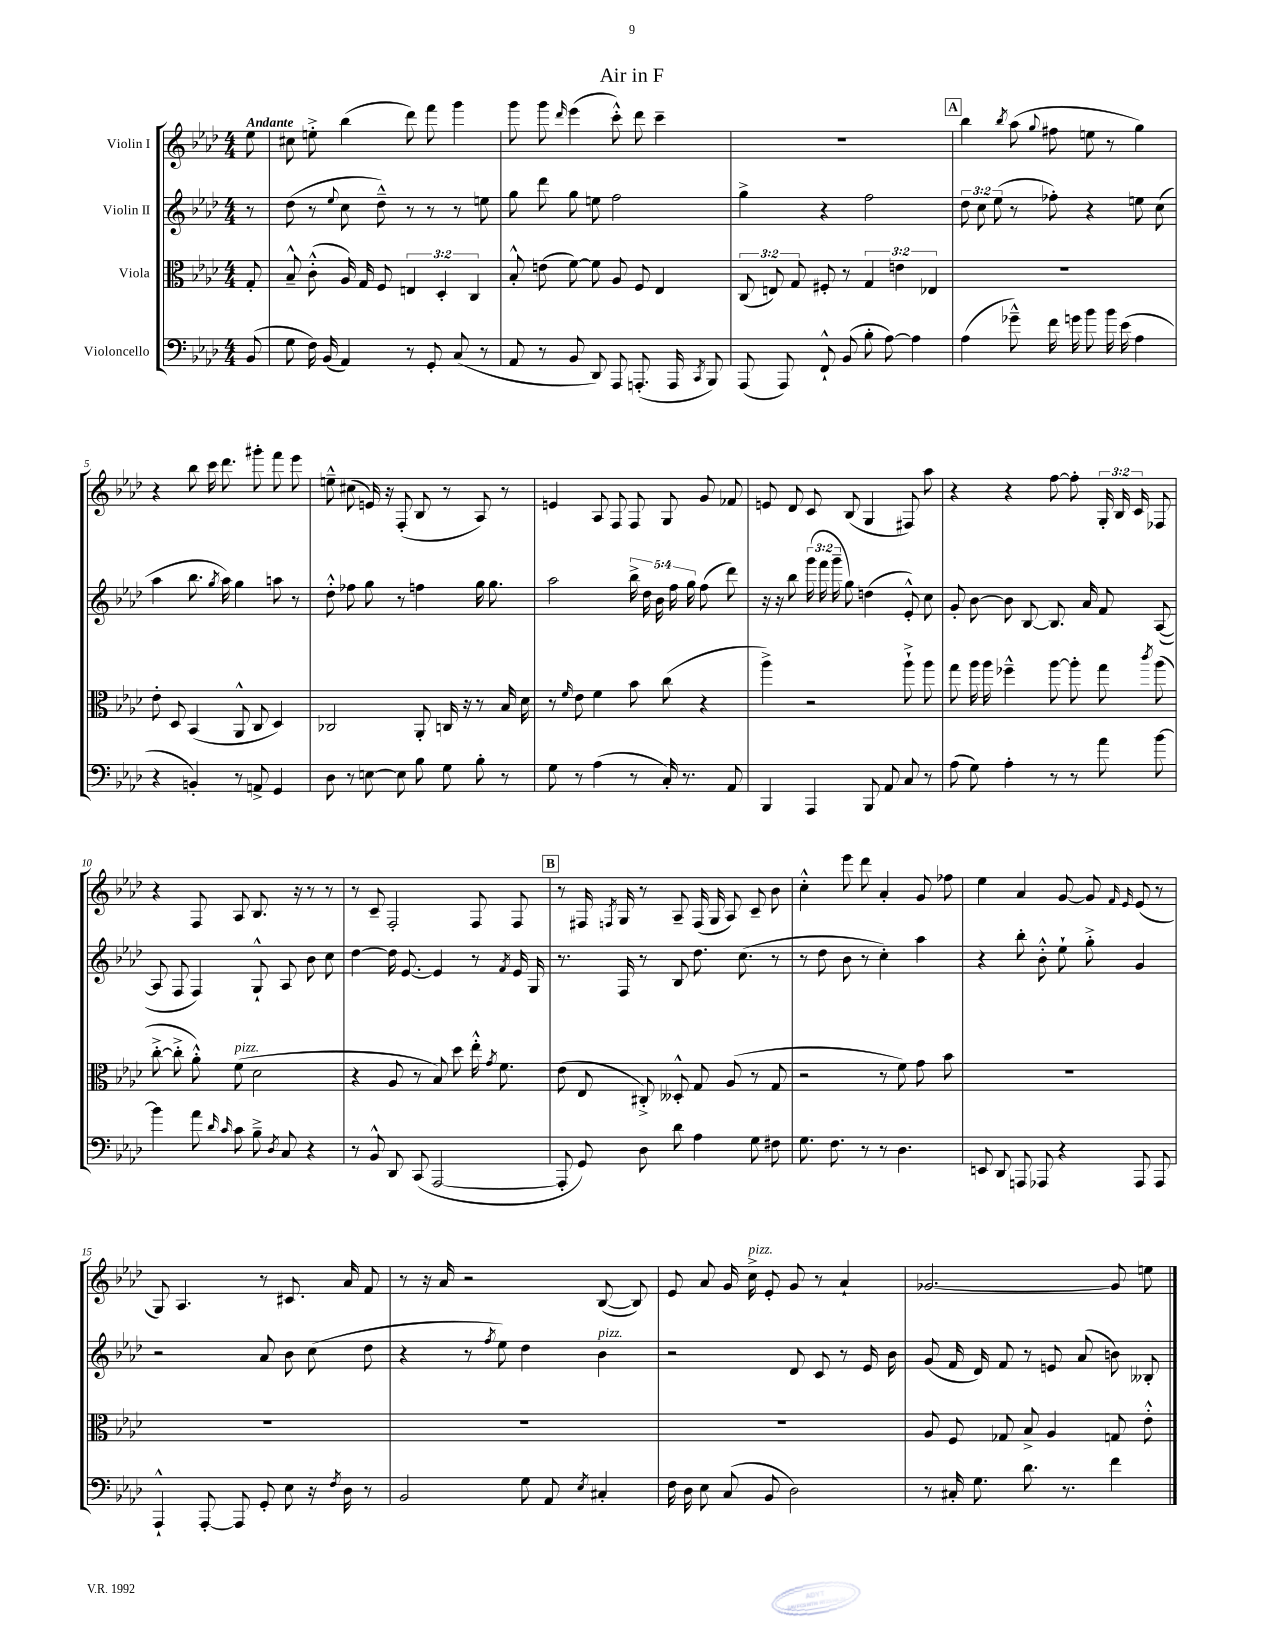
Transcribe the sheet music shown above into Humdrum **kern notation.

**kern	**kern	**kern	**kern
*part4	*part3	*part2	*part1
*staff4	*staff3	*staff2	*staff1
*I"Violoncello	*I"Viola	*I"Violin II	*I"Violin I
*clefF4	*clefC3	*clefG2	*clefG2
*k[b-e-a-d-]	*k[b-e-a-d-]	*k[b-e-a-d-]	*k[b-e-a-d-]
*M4/4	*M4/4	*M4/4	*M4/4
=	=	=	=
!	!	!	!LO:TX:a:B:t=Andante
(8BB-/	8G'/	8r	8ee-\
=1	=1	=1	=1
8G\	8B-~^^/	(8dd-\	8cc#X\
16F\)	(8c'^^\	8r	8een'^\
(16BB-/	.	.	.
.	.	8qqee-/	.
4AA-/)	16A-/)	8cc\	(4bb-\
.	16G/	.	.
.	8F/	8dd-~^^\)	.
8r	6En/	8r	8ddd-\)
8GG'/	.	8r	8fff\
.	6D-'/	.	.
(8C/	.	8r	4ggg\
.	6C/	.	.
8r	.	8een\	.
=2	=2	=2	=2
8AA-/	8B-'^^/	8gg\	8ggg\
8r	(8en\	8ddd-\	8ggg\
.	.	.	16qqddd-/
8BB-/	[8f\)	8gg\	(4eee-\
8DD-/)	8f\]	8een\	.
8AAA-/	8A-/	2ff\	8ccc'^^\)
(8.AAAn'/	8F/	.	8ddd-\
.	4E-/	.	4ccc~\
16AAA/	.	.	.
8qCC/	.	.	.
8BBB-/)	.	.	.
=3	=3	=3	=3
(8AAA-/	(12C/	4gg^\	1r
.	12En/)	.	.
8AAA-/)	.	.	.
.	12G/	.	.
8FF`^^/	8F#X'/	4r	.
(8BB-/	8r	.	.
8B-'\	6G/	2ff\	.
[8A-\)	.	.	.
.	6en\	.	.
4A-\]	.	.	.
.	6E-X/	.	.
!!LO:REH:place=s1:t=A
=4	=4	=4	=4
(4A-\	1r	12dd-\	4bb-\
.	.	12cc\	.
.	.	(12ee-\	.
.	.	.	8qbb-/
8g-X~^^\)	.	8r	(8aa-\
.	.	.	8qqgg/
16f\	.	8ff-X'\)	8ff#X\
16gn\	.	.	.
8b-\	.	4r	8een\
16b-\	.	.	8r
(16e-\	.	.	.
4A-\	.	8een\	4gg\)
.	.	(8cc\	.
!!LO:LB:g=z
=5	=5	=5	=5
4r	8e-'\	4aa-\	4r
.	8D-/	.	.
4BBn'/)	(4BB-/	8.bb-\	8bb-\
.	.	.	16ccc\
.	.	8qgg/	.
.	.	16aa-\)	8.ddd-\
8r	8AA-^^/	4gg\	.
8AAn^/	8C/	.	8ggg#X'\
4GG/	4D-/)	8aan\	8fff\
.	.	8r	8eee-\
=6	=6	=6	=6
8D-\	2C-X/	8dd-'^^\	8een~^^\
8r	.	8ff-X\	(8cc#X\
[8En\	.	8gg\	16en/)
.	.	.	16r
8E\]	.	8r	(8F'/
8B-\	8AA-'/	4ffn\	8B-/
8G\	16Cn/	.	8r
.	16r	.	.
8B-'\	8r	16gg\	8A-/)
.	.	8.gg\	.
8r	16B-/	.	8r
.	16d-\	.	.
=7	=7	=7	=7
8G\	8r	2aa-\	4en/
.	16qqf/	.	.
8r	8e-\	.	.
(4A-\	4f\	.	8A-/
.	.	.	8F/
8r	8b-\	20bb-^\	8F/
.	.	20dd-\	.
.	.	20b-\	.
16C'/)	(8cc\	.	8G/
.	.	20ff\	.
8.r	.	.	.
.	.	20gg\	.
.	4r	(8ff\	8g/
8AA-/	.	8ddd-\)	8f-X/
=8	=8	=8	=8
4BBB-/	4aa-^\)	16r	8en/
.	.	16r	.
.	.	8bb-\	8d-/
4AAA-/	2r	(24ggg\	8c/
.	.	24fff\	.
.	.	24ggg~\	.
.	.	8gg\)	(8B-/
8BBB-/	.	(4ddn\	4G/
8AA-/	.	.	.
8C/	8aa-`^\	8e-'^^/)	8F#X/)
8r	8aa-\	8cc\	8aa-\
=9	=9	=9	=9
(8A-\	8gg\	8g'/	4r
8G\)	16aa-\	[8b-\	.
.	16aa-\	.	.
4A-'\	4ff-X~^^\	8b-\]	4r
.	.	[8B-/	.
8r	[8aa-\	8.B-/]	[8ff\
8r	8aa-'\]	.	8ff'\]
.	.	16a-/	.
8a-\	8gg\	8f/	24G'/
.	.	.	24B-/
.	.	.	24c/
.	8qccc/	.	.
[8b-\	(8aa-\	([8A-/	8F-X/
!!LO:LB:g=z
=10	=10	=10	=10
4b-\]	[8cc'^\	8A-/]	4r
.	8cc'^\]	8F/	.
8a-\	8a-'^^\)	4F/)	8F/
16qqd-/	.	.	.
16qqc/	.	.	.
!	!LO:TX:a:i:t=pizz.	!	!
8c\	(8f\	.	8A-/
8B-~^\	2d-\	8G`^^/	8.B-/
8qD-/	.	.	.
8C/	.	8A-/	.
.	.	.	16r
4r	.	8b-\	8r
.	.	8cc\	8r
=11	=11	=11	=11
8r	4r	[4dd-\	8r
8BB-^^/	.	.	8c~/
8DD-/	8A-/	16dd-\]	2F'/
.	.	[8.e-/	.
(8CC/	8r	.	.
[2AAA-/	8B-/)	4e-/]	.
.	8dd-\	.	.
.	16ee-'^^\	8r	8F/
.	8qg/	.	.
.	8.f\	.	.
.	.	8qf/	.
.	.	16e-/	8F/
.	.	16G/	.
!!LO:REH:place=s1:t=B
=12	=12	=12	=12
8AAA-'/]	(8e-\	8.r	8r
8GG/)	8E-/	.	16F#X/
.	.	.	8qFn/
.	.	16F/	16G/
8D-\	8C#X'^/)	8r	8r
8d-\	8D--X'^^/	8B-/	8A-~/
4A-\	8G/	8.dd-\	(16F/
.	.	.	16G/
.	(8A-/	.	8A-/)
.	.	(8.cc\	.
8G\	8r	.	8c~/
8F#X\	8G/	8r	8b-\
=13	=13	=13	=13
8.G\	2r	8r	4cc'^^\
.	.	8dd-\	.
8.F\	.	.	.
.	.	8b-\	8eee-\
8r	.	8r	8ddd-\
8r	8r	4cc'\)	4a-'/
4.D-\	8f\)	.	.
.	8g\	4aa-\	8g/
.	8b-\	.	8ff-X\
=14	=14	=14	=14
8EEn/	1r	4r	4ee-\
8DD-/	.	.	.
8AAAn/	.	8bb-'\	4a-/
8AAA-X/	.	8b-'^^\	.
4r	.	8ee-`\	[8g/
.	.	8gg'^\	8g/]
.	.	.	16qqf/
.	.	.	16qqe-/
8AAA-/	.	4g/	(8e-/
8AAA-/	.	.	8r
!!LO:LB:g=z
=15	=15	=15	=15
4AAA-`^^/	1r	2r	8G/)
.	.	.	4.A-/
[8AAA-'/	.	.	.
8AAA-/]	.	.	.
8GG'/	.	8a-/	8r
8E-\	.	8b-\	8.c#X/
16r	.	(8cc\	.
8qF/	.	.	.
16D-\	.	.	16a-/
8r	.	8dd-\	8f/
=16	=16	=16	=16
2BB-/	1r	4r	8r
.	.	.	16r
.	.	.	16a-/
.	.	8r	2r
.	.	8qff/	.
.	.	8ee-\)	.
8G\	.	4dd-\	.
8AA-/	.	.	.
8qE-/	.	.	.
!	!	!LO:TX:a:i:t=pizz.	!
4C#X'/	.	4b-\	([8B-/
.	.	.	8B-/])
=17	=17	=17	=17
16F\	1r	2r	8e-/
16D-\	.	.	.
8E-\	.	.	8a-/
(8C/	.	.	16g/
!	!	!	!LO:TX:a:i:t=pizz.
.	.	.	16cc^\
8BB-/	.	.	8e-'/
2D-\)	.	8d-/	8g/
.	.	8c/	8r
.	.	8r	4a-`/
.	.	16e-/	.
.	.	16b-\	.
=18	=18	=18	=18
8r	8A-/	(8g/	[2.g-X/
16C#X'/	8F/	16f/	.
8.G\	.	16d-/)	.
.	8G-X/	8f/	.
8.d-\	8B-^/	8r	.
.	4A-/	8en/	.
8.r	.	.	.
.	.	(8a-/	.
4f\	8Gn/	8bn\)	8g-/]
.	8e-'^^\	8B--X'/	8een\
==	==	==	==
*-	*-	*-	*-
